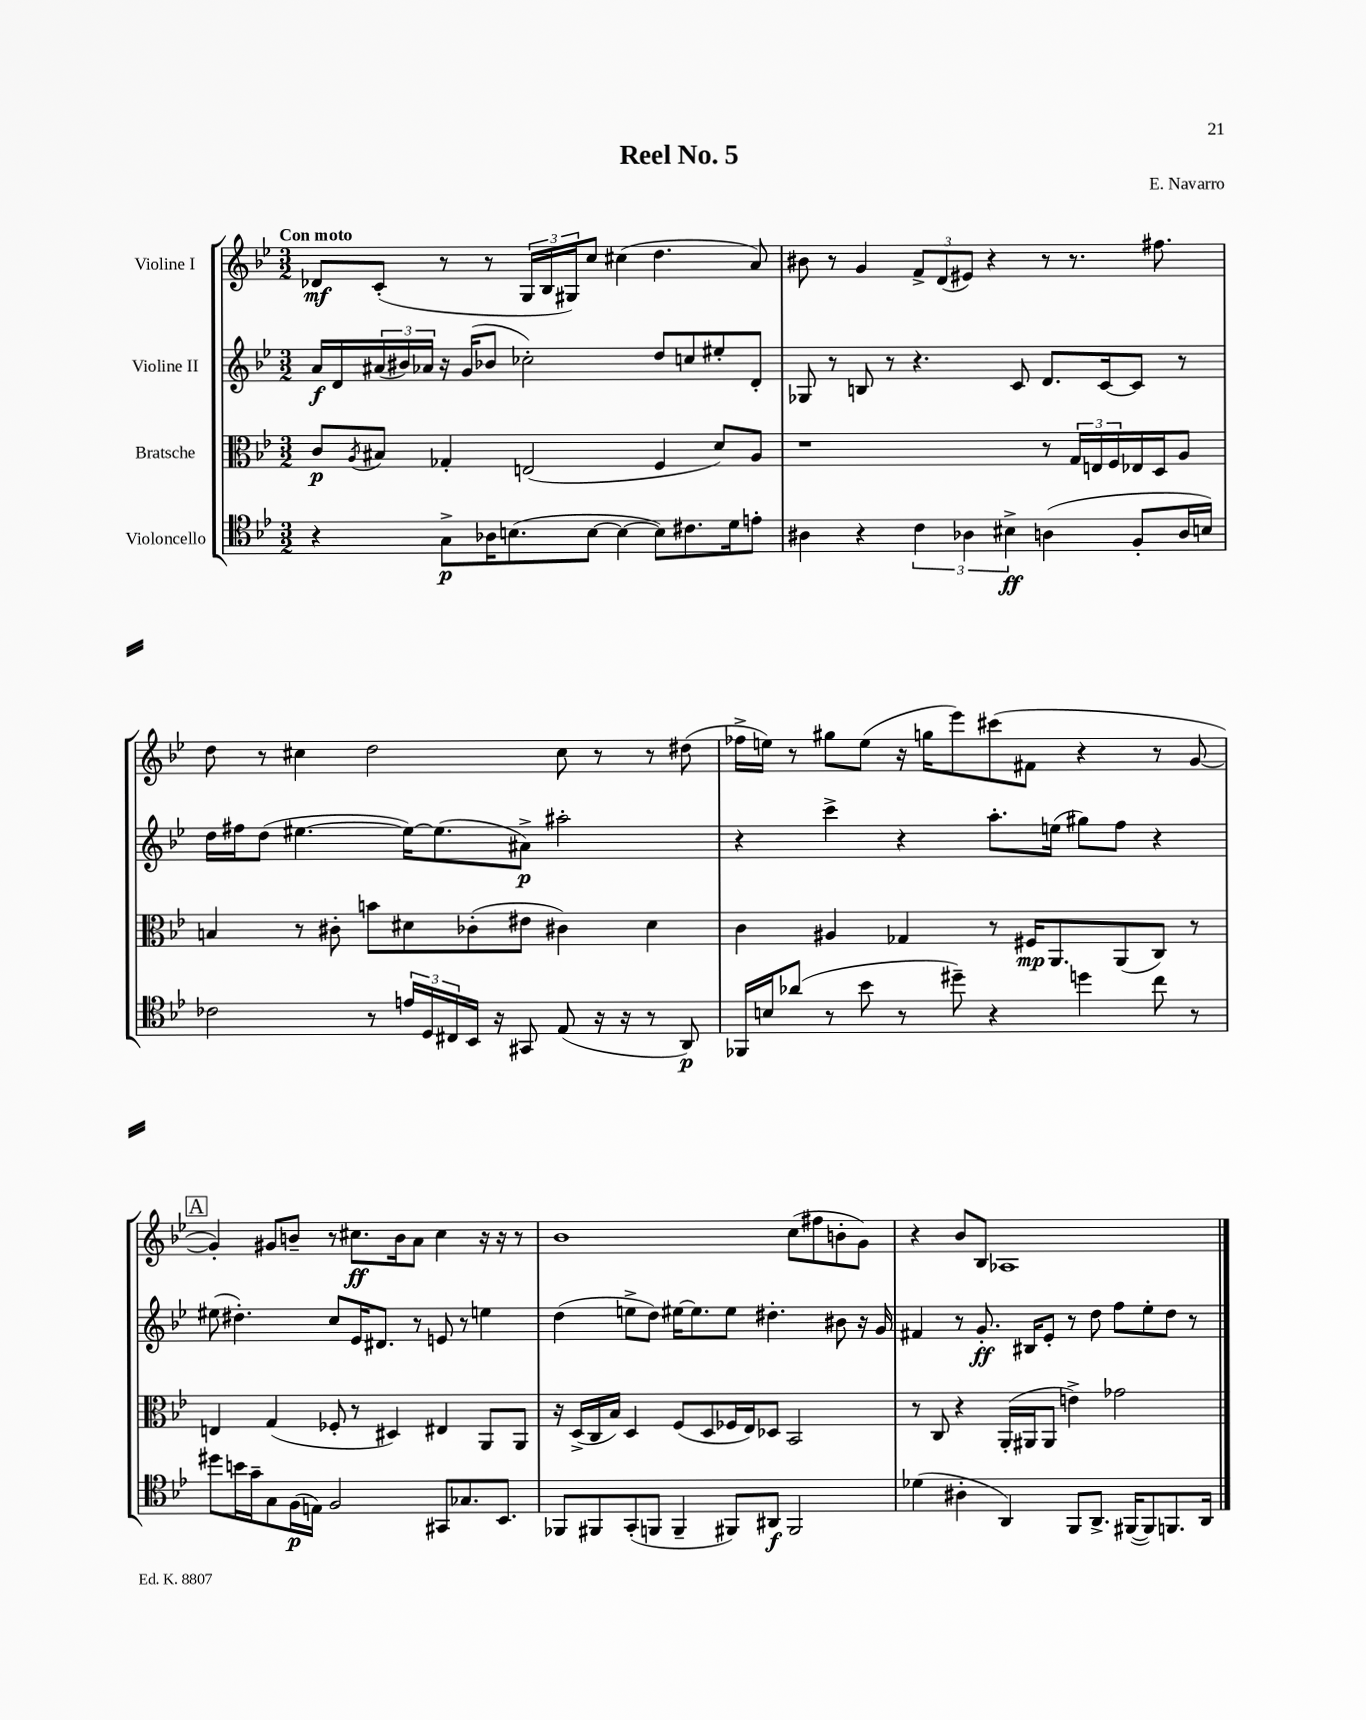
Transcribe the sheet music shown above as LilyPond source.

\header { title = "Reel No. 5" composer = "E. Navarro" }
<<
\new StaffGroup <<
\new Staff = "s0" \with { instrumentName = "Violine I" } {
    \clef treble \key bes \major \numericTimeSignature \time 3/2 \tempo "Con moto"
    des'8\mf c'8-.( r8 r8 \tuplet 3/2 { g16 bes16 gis16) } c''8 cis''4( d''4. a'8) |
    bis'8 r8 g'4 \tuplet 3/2 { f'8-> d'8( eis'8) } r4 r8 r8. fis''8. |
    d''8 r8 cis''4 d''2 cis''8 r8 r8 dis''8( |
    fes''16-> e''16) r8 gis''8 e''8( r16 g''16 ees'''8) cis'''8( fis'8 r4 r8 g'8~ |
    \mark \markup { \box "A" } g'4-.) gis'8 b'8-- r8 cis''8.\ff b'16 a'8 cis''4 r16 r16 r8 |
    bes'1 c''8( fis''8 b'8-. g'8) |
    r4 bes'8 bes8 aes1 \bar "|." |
}
\new Staff = "s1" \with { instrumentName = "Violine II" } {
    \clef treble \key bes \major \numericTimeSignature \time 3/2
    a'16\f d'16 \tuplet 3/2 { ais'16( bis'16) aes'16 } r16 g'16( bes'8 ces''2-.) d''8 c''8 eis''8-. d'8-. |
    ges8 r8 b8 r8 r4. c'8 d'8. c'16~ c'8 r8 |
    d''16 fis''16 d''8( eis''4.~ eis''16~) eis''8.( ais'8->\p) ais''2-. |
    r4 c'''4-> r4 a''8.-. e''16( gis''8) f''8 r4 |
    \mark \markup { \box "A" } eis''8( dis''4.-.) c''8 ees'16 dis'8. r8 e'8 r8 e''4 |
    d''4( e''8-> d''8) eis''16~ eis''8. eis''8 dis''4.-. bis'8 r16 g'16 |
    fis'4 r8 g'8.-.\ff bis16 ees'8-. r8 d''8 f''8 ees''8-. d''8 r8 \bar "|." |
}
\new Staff = "s2" \with { instrumentName = "Bratsche" } {
    \clef alto \key bes \major \numericTimeSignature \time 3/2
    c'8\p \acciaccatura { a8 } bis8 ges4-. e2( f4 d'8) a8 |
    r1 r8 \tuplet 3/2 { g16 e16 f16 } ees16 d16 a8 |
    b4 r8 cis'8-. b'8 dis'8 ces'8-.( eis'8 cis'4) dis'4 |
    c'4 ais4 ges4 r8 fis16\mp a,8. a,8( c8) r8 |
    \mark \markup { \box "A" } e4 g4( fes8-. r8 dis4) eis4 a,8 a,8 |
    r16 d16->( c16 bes16) d4 f8( d8 fes16 ees16) des8 bes,2 |
    r8 c8 r4 a,16-.( ais,16 ais,8 e'4->) ges'2 \bar "|." |
}
\new Staff = "s3" \with { instrumentName = "Violoncello" } {
    \clef tenor \key bes \major \numericTimeSignature \time 3/2
    r4 g8->\p aes16 b8.( b8~ b4~ b8) cis'8. d'16 e'8-. |
    ais4 r4 \tuplet 3/2 { c'4 aes4 bis4->\ff } a4( f8-. a16 b16) |
    ces'2 r8 \tuplet 3/2 { e'16 d16 cis16 } bes,16 r16 gis,8 ees8( r16 r16 r8 a,8\p) |
    fes,16 b16 aes'8( r8 bes'8 r8 dis''8--) r4 d''4 c''8 r8 |
    \mark \markup { \box "A" } dis''8 b'16 g'16-- g8 f16\p( e16) f2 gis,8 ges8. bes,8. |
    fes,8 fis,8 g,8-.( f,8 f,4-- fis,8) ais,8\f fis,2 |
    des'4( ais4-. a,4) f,8 a,8.-> fis,16~( fis,8) f,8. a,16 \bar "|." |
}
>>
>>
\layout { \context { \Score \remove "Bar_number_engraver" } }
